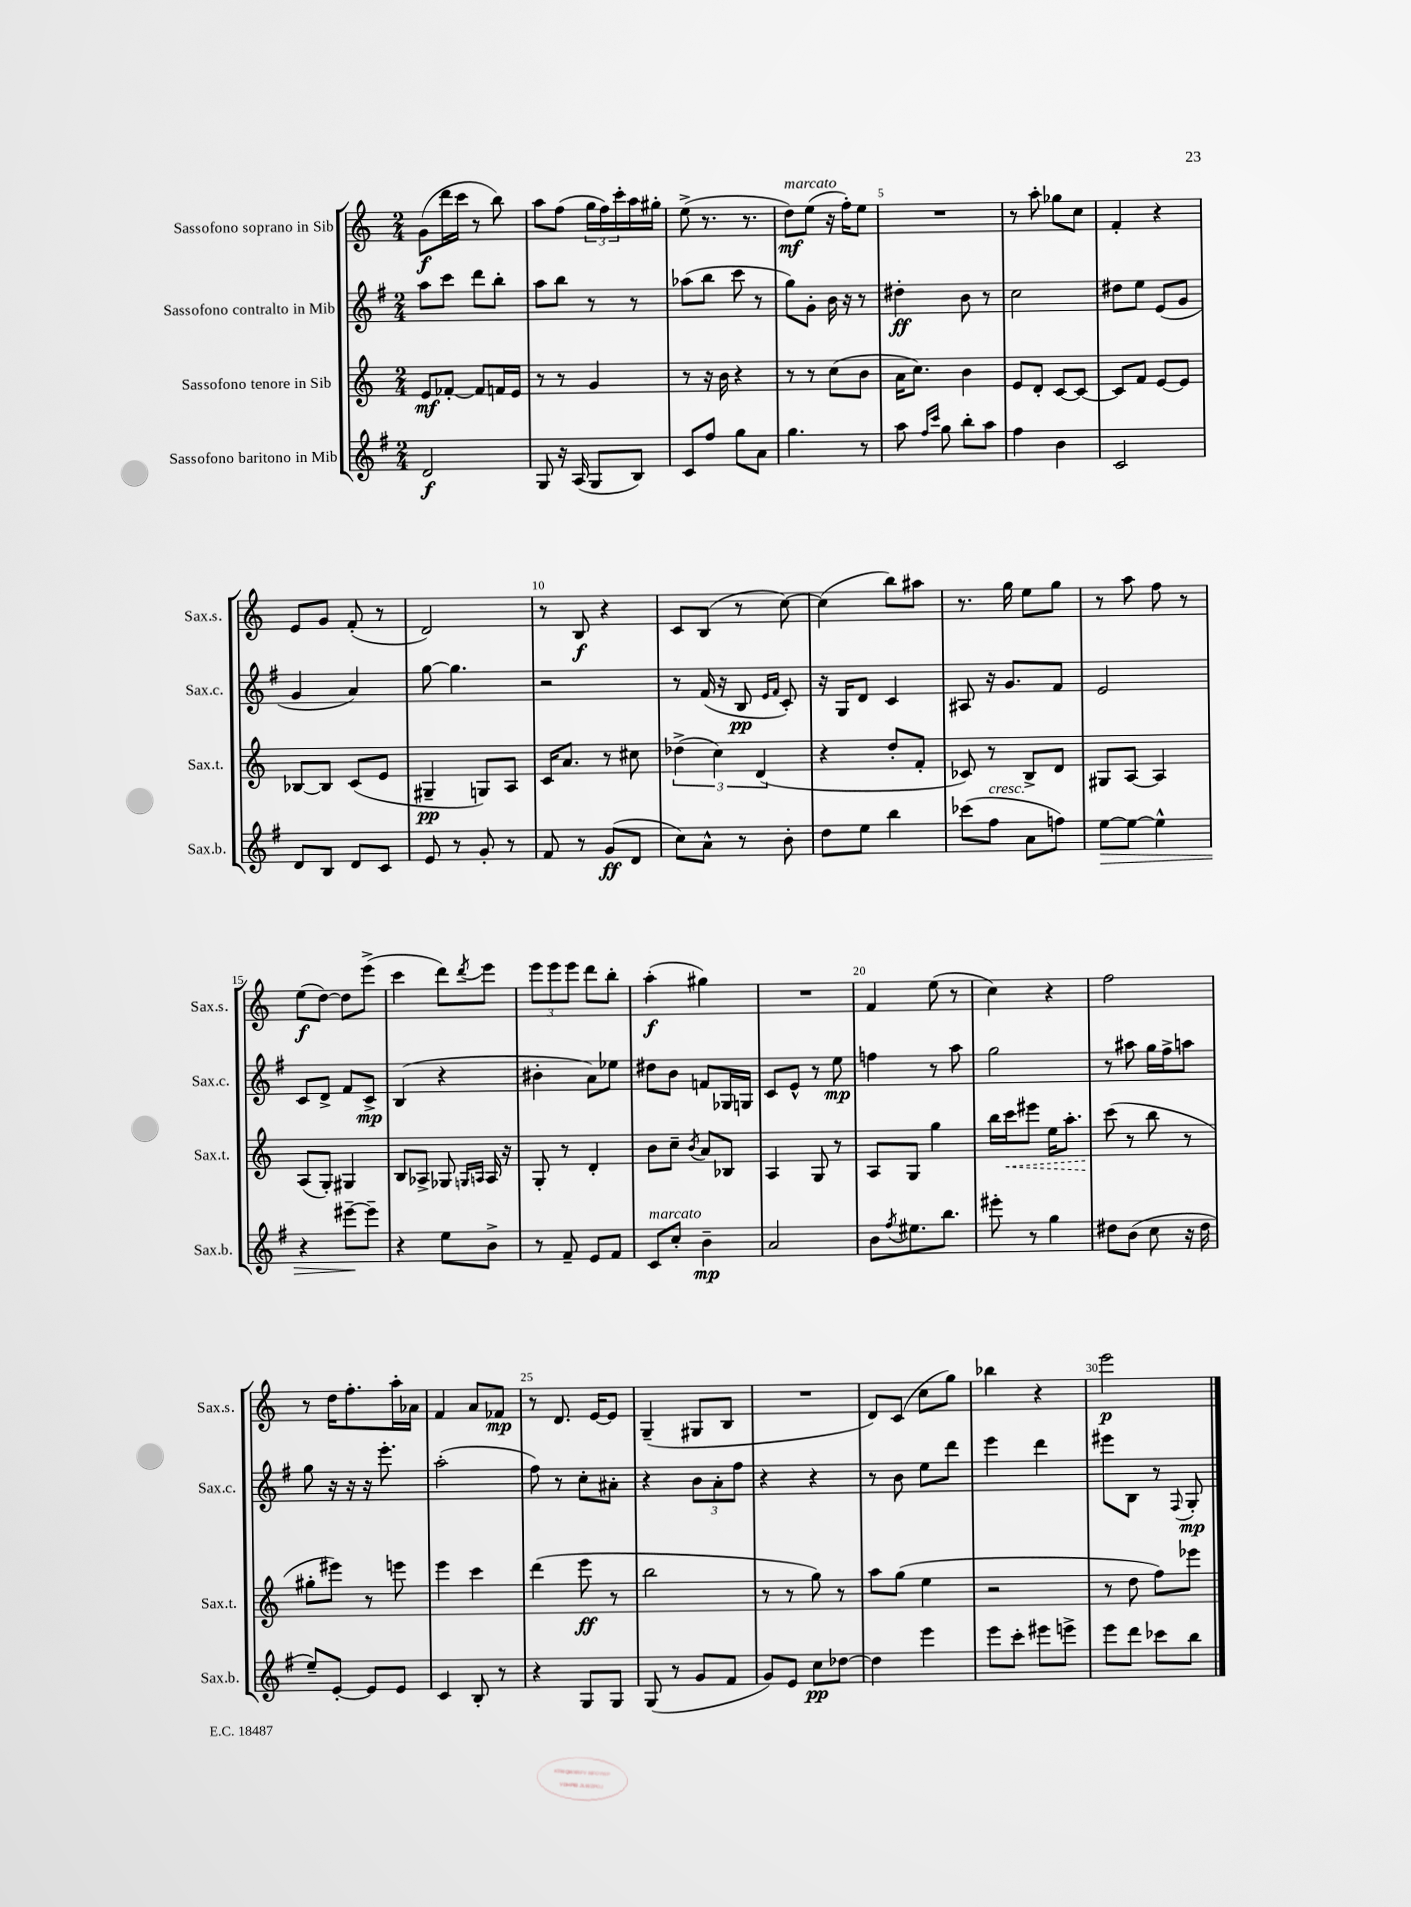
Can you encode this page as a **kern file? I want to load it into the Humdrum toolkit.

**kern	**dynam	**kern	**dynam	**kern	**dynam	**kern	**dynam
*part4	*part4	*part3	*part3	*part2	*part2	*part1	*part1
*staff4	*staff4	*staff3	*staff3	*staff2	*staff2	*staff1	*staff1
*I"Sassofono baritono in Mib	*	*I"Sassofono tenore in Sib	*	*I"Sassofono contralto in Mib	*	*I"Sassofono soprano in Sib	*
*I'Sax.b.	*	*I'Sax.t.	*	*I'Sax.c.	*	*I'Sax.s.	*
*clefG2	*	*clefG2	*	*clefG2	*	*clefG2	*
*k[f#]	*	*k[]	*	*k[f#]	*	*k[]	*
*M2/4	*	*M2/4	*	*M2/4	*	*M2/4	*
=1	=1	=1	=1	=1	=1	=1	=1
2d/	f	8e/L	mf	8aa\L	.	(8g\L	f
.	.	[8f-X'/J	.	8ccc\J	.	16ddd\L	.
.	.	.	.	.	.	16ccc\JJ	.
.	.	8f-/L]	.	8ddd\L	.	8r	.
.	.	16fn/L	.	8bb'\J	.	8bb\)	.
.	.	16e/JJ	.	.	.	.	.
=2	=2	=2	=2	=2	=2	=2	=2
8G/	.	8r	.	8aa\L	.	8aa\L	.
16r	.	8r	.	8bb\J	.	(8ff\J	.
(16A/	.	.	.	.	.	.	.
8G/L	.	4g/	.	8r	.	24gg\LL	.
.	.	.	.	.	.	24ff\)	.
.	.	.	.	.	.	24ccc'\	.
8B/J)	.	.	.	8r	.	16aa\	.
.	.	.	.	.	.	16gg#X'\JJ	.
=3	=3	=3	=3	=3	=3	=3	=3
8c/L	.	8r	.	(8aa-X\L	.	(8ee^\	.
8ff#/J	.	16r	.	8bb\J	.	8.r	.
.	.	16b\	.	.	.	.	.
8gg\L	.	4r	.	8ccc\	.	.	.
.	.	.	.	.	.	8.r	.
8a\J	.	.	.	8r	.	.	.
=4	=4	=4	=4	=4	=4	=4	=4
!	!	!	!	!	!	!LO:TX:a:i:t=marcato	!
4.gg\	.	8r	.	8gg\L)	.	8dd\L)	mf
.	.	8r	.	8g'\J	.	(8ee\J	.
.	.	(8cc\L	.	16b\	.	16r	.
.	.	.	.	16r	.	16ff'\KL)	.
8r	.	8b\J	.	8r	.	8ee\J	.
=5	=5	=5	=5	=5	=5	=5	=5
8aa\	.	16a\KL	.	4dd#X'\	ff	2r	.
.	.	8.cc\J)	.	.	.	.	.
16qqff#/LL	.	.	.	.	.	.	.
16qqccc/JJ	.	.	.	.	.	.	.
8gg\	.	.	.	.	.	.	.
8bb'\L	.	4b\	.	8b\	.	.	.
8aa\J	.	.	.	8r	.	.	.
=6	=6	=6	=6	=6	=6	=6	=6
4ff#\	.	8e/L	.	2cc\	.	8r	.
.	.	8d'/J	.	.	.	8aa'\	.
4b\	.	[8c/L	.	.	.	8gg-X\L	.
.	.	8c/J_	.	.	.	8cc\J	.
=7	=7	=7	=7	=7	=7	=7	=7
2c/	.	8c/L]	.	8dd#X\L	.	4f'/	.
.	.	8f/J	.	8ee\J	.	.	.
.	.	[8e/L	.	(8e/L	.	4r	.
.	.	8e/J]	.	8g/J	.	.	.
!!LO:LB:g=z
=8	=8	=8	=8	=8	=8	=8	=8
8d/L	.	[8B-X/L	.	4g/	.	8e/L	.
8B/J	.	8B-/J]	.	.	.	8g/J	.
8d/L	.	(8c/L	.	4a/)	.	(8f'/	.
8c/J	.	8e/J	.	.	.	8r	.
=9	=9	=9	=9	=9	=9	=9	=9
8e/	.	4G#X~/	pp	[8gg\	.	2d/)	.
8r	.	.	.	4.gg\]	.	.	.
8g'/	.	8Gn/L)	.	.	.	.	.
8r	.	8A/J	.	.	.	.	.
=10	=10	=10	=10	=10	=10	=10	=10
8f#/	.	16c/KL	.	2r	.	8r	.
.	.	8.a/J	.	.	.	.	.
8r	.	.	.	.	.	8B/	f
(8g/L	ff	8r	.	.	.	4r	.
8d/J	.	8cc#X\	.	.	.	.	.
=11	=11	=11	=11	=11	=11	=11	=11
8cc\L)	.	(6dd-X^\	.	8r	.	8c/L	.
8a^^\J	.	.	.	(16f#/	.	(8B/J	.
.	.	6cc\)	.	.	.	.	.
.	.	.	.	16r	.	.	.
8r	.	.	.	8B/	pp	8r	.
.	.	(6d/	.	.	.	.	.
.	.	.	.	16qqe/LL	.	.	.
.	.	.	.	16qqf#/JJ	.	.	.
8b'\	.	.	.	8c'/)	.	[8cc\)	.
=12	=12	=12	=12	=12	=12	=12	=12
8dd\L	.	4r	.	16r	.	(4cc\]	.
.	.	.	.	16G/KL	.	.	.
8ee\J	.	.	.	8d/J	.	.	.
4bb\	.	8dd'/L	.	4c/	.	8bb\L)	.
.	.	8f'/J	.	.	.	8aa#X\J	.
=13	=13	=13	=13	=13	=13	=13	=13
(8ccc-X\L	.	8c-X/)	.	8A#X/	.	8.r	.
!LO:TX:a:i:t=cresc.	!	!	!	!	!	!	!
8ff#\J	.	8r	.	16r	.	.	.
.	.	.	.	8.g/L	.	16gg\	.
8a\L	.	8B^/L	.	.	.	8ee\L	.
8ffn\J)	.	8d/J	.	8f#/J	.	8gg\J	.
=14	=14	=14	=14	=14	=14	=14	=14
!	!LO:HP:b	!	!	!	!	!	!
[8ee\L	>	8G#X/L	.	2e/	.	8r	.
8ee\J_	.	[8A/J	.	.	.	8aa\	.
4ee^^\]	.	4A/]	.	.	.	8ff\	.
.	.	.	.	.	.	8r	.
!!LO:LB:g=z
=15	=15	=15	=15	=15	=15	=15	=15
4r	.	(8A/L	.	8c/L	.	(8ee\L	f
.	.	8G'/J)	.	8d^/J	.	[8dd\J)	.
[8eee#X~\L	.	4G#X/	.	8f#/L	.	8dd\L]	.
8eee#~\J]	]	.	.	8c^/J	mp	(8eee^\J	.
=16	=16	=16	=16	=16	=16	=16	=16
4r	.	8B/L	.	(4B/	.	4ccc\	.
.	.	8A-X^/J	.	.	.	.	.
8ee\L	.	8G-X/	.	4r	.	8ddd\L)	.
.	.	16qqGn/LL	.	.	.	.	.
.	.	16qqAn/JJ	.	.	.	8qddd/	.
8b^\J	.	16A/	.	.	.	8eee\J	.
.	.	16r	.	.	.	.	.
=17	=17	=17	=17	=17	=17	=17	=17
8r	.	8G'/	.	4b#X'\	.	12eee\L	.
.	.	.	.	.	.	12eee\	.
8f#~/	.	8r	.	.	.	.	.
.	.	.	.	.	.	12eee\J	.
8e/L	.	4d'/	.	8a\L)	.	8ddd\L	.
8f#/J	.	.	.	8ee-X\J	.	8bb'\J	.
=18	=18	=18	=18	=18	=18	=18	=18
!LO:TX:a:i:t=marcato	!	!	!	!	!	!	!
8c/L	.	8b\L	.	8dd#X\L	.	(4aa'\	f
8cc'/J	.	8cc~\J	.	8b\J	.	.	.
.	.	8qb/	.	.	.	.	.
4b~\	mp	8a/L	.	8fn/L	.	4gg#X\)	.
.	.	8B-X/J	.	16G-X/L	.	.	.
.	.	.	.	16Gn/JJ	.	.	.
=19	=19	=19	=19	=19	=19	=19	=19
2a/	.	4A/	.	8c/L	.	2r	.
.	.	.	.	8e^^/J	.	.	.
.	.	8G/	.	8r	.	.	.
.	.	8r	.	8ee\	mp	.	.
=20	=20	=20	=20	=20	=20	=20	=20
8b\L	.	8A/L	.	4ffn\	.	4f/	.
8qff#/	.	.	.	.	.	.	.
8.ee#X\	.	8G/J	.	.	.	.	.
.	.	4gg\	.	8r	.	(8ee\	.
8.bb\J	.	.	.	.	.	.	.
.	.	.	.	8aa\	.	8r	.
=21	=21	=21	=21	=21	=21	=21	=21
8eee#X'\	.	16bb\LL	.	2gg\	.	4cc\)	.
!	!	!	!LO:HP:b	!	!	!	!
.	.	16ccc\J	<	.	.	.	.
8r	.	8eee#X\J	.	.	.	.	.
4gg\	.	16ee\KL	.	.	.	4r	.
.	.	8.aa'\J	.	.	.	.	.
=22	=22	=22	=22	=22	=22	=22	=22
8dd#X\L	.	(8ccc\	.	8r	.	2ff\	.
(8b\J	.	8r	[	8aa#X\	.	.	.
8cc\	.	8bb\	.	16gg\LL	.	.	.
.	.	.	.	16ff#^\J	.	.	.
16r	.	8r	.	8aan\J	.	.	.
16dd#\	.	.	.	.	.	.	.
!!LO:LB:g=z
=23	=23	=23	=23	=23	=23	=23	=23
8ee~/L)	.	8gg#X'\L	.	8gg\	.	8r	.
[8e'/J	.	8eee#X\J)	.	16r	.	16dd\KL	.
.	.	.	.	16r	.	8.ff'\	.
8e/L]	.	8r	.	16r	.	.	.
.	.	.	.	8.eee'\	.	.	.
8e/J	.	8eeen\	.	.	.	16aa'\L	.
.	.	.	.	.	.	16a-X\JJ	.
=24	=24	=24	=24	=24	=24	=24	=24
4c/	.	4eee\	.	(2aa'\	.	4f/	.
8B'/	.	4ccc\	.	.	.	8a/L	.
8r	.	.	.	.	.	8f-X/J	mp
=25	=25	=25	=25	=25	=25	=25	=25
4r	.	(4ddd\	.	8ff#\)	.	8r	.
.	.	.	.	8r	.	8.d/	.
8G/L	.	8eee\	ff	8cc'\L	.	.	.
.	.	.	.	.	.	[16e/KL	.
8G/J	.	8r	.	8a#X'\J	.	8e/J]	.
=26	=26	=26	=26	=26	=26	=26	=26
(8G/	.	2bb\	.	4r	.	(4G~/	.
8r	.	.	.	.	.	.	.
8g/L	.	.	.	12b\L	.	8G#X/L	.
.	.	.	.	12a'\	.	.	.
8f#/J	.	.	.	.	.	8B/J	.
.	.	.	.	12ff#\J	.	.	.
=27	=27	=27	=27	=27	=27	=27	=27
8g/L)	.	8r	.	4r	.	2r	.
8e/J	.	8r	.	.	.	.	.
8cc\L	pp	8gg\)	.	4r	.	.	.
[8dd-X\J	.	8r	.	.	.	.	.
=28	=28	=28	=28	=28	=28	=28	=28
4dd-\]	.	8aa\L	.	8r	.	8d/L)	.
.	.	(8gg\J	.	8b\	.	(8c/J	.
4eee\	.	4ee\	.	8ee\L	.	8cc\L	.
.	.	.	.	8ddd\J	.	8gg\J)	.
=29	=29	=29	=29	=29	=29	=29	=29
8eee\L	.	2r	.	4eee\	.	4bb-X\	.
8ccc'\J	.	.	.	.	.	.	.
8eee#X\L	.	.	.	4ddd\	.	4r	.
8eeen^\J	.	.	.	.	.	.	.
=30	=30	=30	=30	=30	=30	=30	=30
8eee\L	.	8r	.	8eee#X\L	.	2eee\	p
8ddd\J	.	8dd\	.	8B\J	.	.	.
8ccc-X\L	.	8ff\L)	.	8r	.	.	.
.	.	.	.	8qqF#/	.	.	.
8bb\J	.	8eee-X\J	.	8G'/	mp	.	.
==	==	==	==	==	==	==	==
*-	*-	*-	*-	*-	*-	*-	*-
